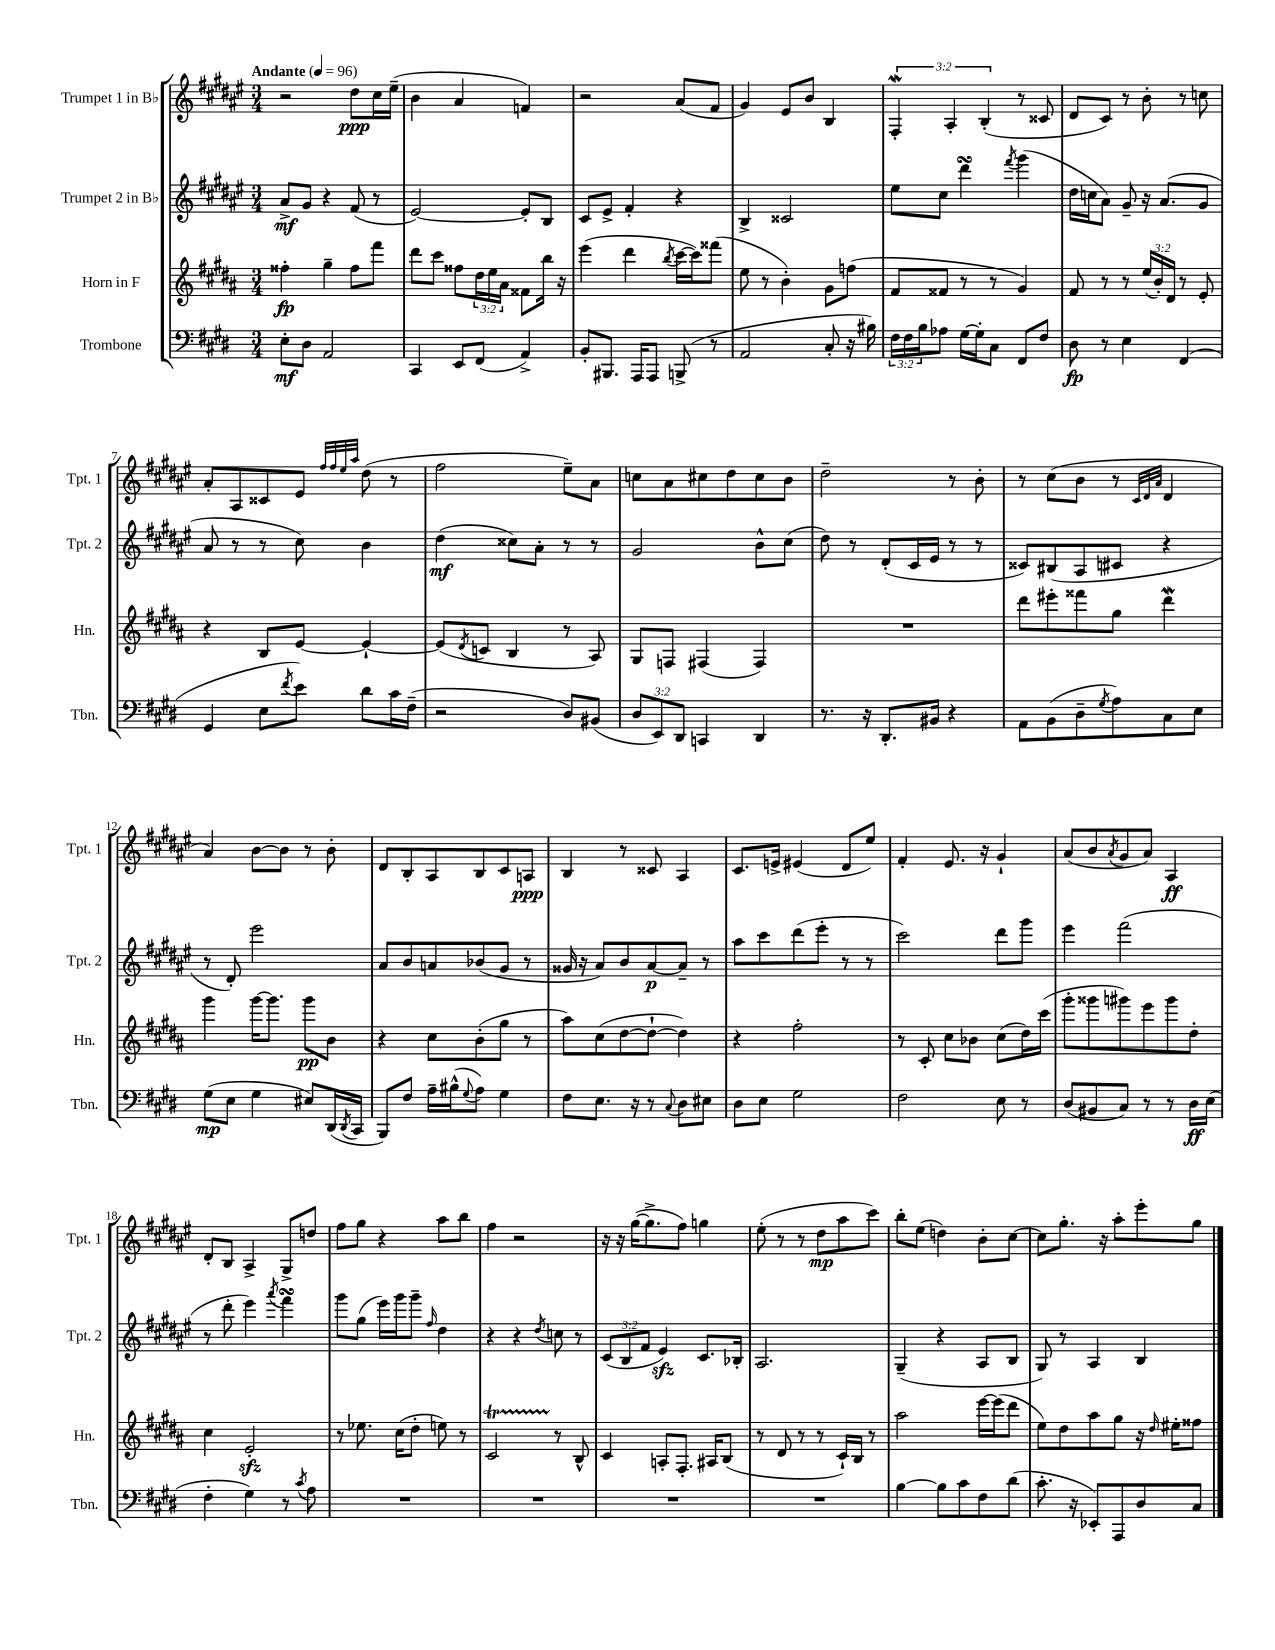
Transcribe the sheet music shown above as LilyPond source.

<<
\new StaffGroup <<
\new Staff = "s0" \with { instrumentName = "Trumpet 1 in Bb" shortInstrumentName = "Tpt. 1" } {
    \clef treble \key fis \major \numericTimeSignature \time 3/4 \override Staff.TupletNumber.text = #tuplet-number::calc-fraction-text \tempo "Andante" 4 = 96
    r2 dis''8\ppp cis''16 eis''16--( |
    b'4 ais'4 f'4) |
    r2 ais'8( fis'8 |
    gis'4) eis'8 b'8 b4 |
    \tuplet 3/2 { fis4-.\mordent ais4-. b4-.( } r8 cisis'8 |
    dis'8 cis'8) r8 b'8-. r8 c''8 |
    ais'8-. ais8 cisis'8 eis'8 \grace { fis''32 fis''32 eis''32 ais''32 } dis''8( r8 |
    fis''2 eis''8--) ais'8 |
    c''8 ais'8 cis''8 dis''8 cis''8 b'8 |
    dis''2-- r8 b'8-. |
    r8 cis''8( b'8 r8 \grace { cis'32 dis'32 ais'32 } dis'4 |
    ais'4) b'8~ b'8 r8 b'8-. |
    dis'8 b8-. ais8 b8 cis'8 a8\ppp |
    b4 r8 cisis'8 ais4 |
    cis'8. e'16-> eis'4( dis'8 eis''8) |
    fis'4-. eis'8. r16 gis'4-! |
    ais'8( b'8 \acciaccatura { ais'8 } gis'8 ais'8) ais4\ff |
    dis'8-. b8 ais4-> gis8-> d''8 |
    fis''8 gis''8 r4 ais''8 b''8 |
    fis''4 r2 |
    r16 r16 gis''16~( gis''8.-> fis''8) g''4 |
    eis''8-.( r8 r8 dis''8\mp ais''8 cis'''8) |
    b''8-. eis''8( d''4) b'8-. cis''8~ |
    cis''8 gis''8.-. r16 ais''8-. eis'''8-. gis''8 \bar "|." |
}
\new Staff = "s1" \with { instrumentName = "Trumpet 2 in Bb" shortInstrumentName = "Tpt. 2" } {
    \clef treble \key fis \major \numericTimeSignature \time 3/4 \override Staff.TupletNumber.text = #tuplet-number::calc-fraction-text
    ais'8->\mf gis'8 r4 fis'8( r8 |
    eis'2~) eis'8-. b8 |
    cis'8 eis'8-> fis'4-. r4 |
    b4-> cisis'2 |
    eis''8 cis''8 dis'''4\turn \acciaccatura { fis'''8 } gis'''4( |
    dis''16 c''16 ais'8) gis'8-- r16 ais'8.( gis'8 |
    ais'8 r8 r8 cis''8) b'4 |
    dis''4\mf( cisis''8) ais'8-. r8 r8 |
    gis'2 b'8-^ cis''8( |
    dis''8) r8 dis'8-.( cis'16 eis'16 r8 r8 |
    cisis'8) bis8( ais8 cis'8 r4 |
    r8 dis'8-.) eis'''2 |
    ais'8 b'8 a'8 bes'8( gis'8 r8 |
    gisis'16 r16 ais'8) b'8 ais'8~\p ais'8-- r8 |
    ais''8 cis'''8 dis'''8( eis'''8-. r8 r8 |
    cis'''2) dis'''8 gis'''8 |
    eis'''4 fis'''2( |
    r8 dis'''8-. eis'''4) \acciaccatura { ais'''8 } fis'''4\turn |
    gis'''8 gis''8( eis'''16) gis'''16 gis'''8-- \grace { fis''16 } dis''4 |
    r4 r4 \acciaccatura { dis''8 } c''8 r8 |
    \tuplet 3/2 { cis'8( b8 fis'8 } eis'4\sfz) cis'8. bes16-. |
    ais2. |
    gis4--( r4 ais8 b8 |
    gis8) r8 ais4 b4 \bar "|." |
}
\new Staff = "s2" \with { instrumentName = "Horn in F" shortInstrumentName = "Hn." } {
    \clef treble \key b \major \numericTimeSignature \time 3/4 \override Staff.TupletNumber.text = #tuplet-number::calc-fraction-text
    fisis''4-.\fp gis''4-- fisis''8 fis'''8 |
    dis'''8 cis'''8 fisis''8 \tuplet 3/2 { dis''16 e''16 ais'16 } fisis'8 b''16 r16 |
    e'''4( dis'''4 \acciaccatura { b''8 } cis'''16~ cis'''16) fisis'''8( |
    e''8 r8 b'4-.) gis'8 f''8( |
    fis'8 fisis'8 r8 r8 gis'4) |
    fis'8 r8 r8 \tuplet 3/2 { e''16( b'16-.) dis'16 } r8 e'8-. |
    r4 b8 e'8~ e'4~-! |
    e'8( \acciaccatura { dis'8 } c'8 b4 r8 ais8) |
    gis8 f8 fis4( fis4) |
    R2. |
    dis'''8 eis'''8-. fisis'''8 gis''8 dis'''4\mordent |
    gis'''4 gis'''16~ gis'''8. gis'''8\pp b'8 |
    r4 cis''8 b'8-.( gis''8 r8 |
    ais''8) cis''8( dis''8~ dis''8~-! dis''4) |
    r4 fis''2-. |
    r8 cis'8-. cis''8 bes'8 cis''8( dis''16) cis'''16( |
    gis'''8-. gisis'''8 gis'''8) e'''8 gis'''8 dis''8-. |
    cis''4 e'2-.\sfz |
    r8 ees''8. cis''16( dis''8-. e''8) r8 |
    cis'2\startTrillSpan r8\stopTrillSpan b8-^ |
    cis'4 a8-. fis8.-. ais16 b8( |
    r8 dis'8 r8 r8 cis'16-!) b16 r8 |
    ais''2 e'''16~ e'''16( dis'''8 |
    e''8) dis''8 ais''8 gis''8 r16 \grace { dis''16 } eis''16-. fisis''8 \bar "|." |
}
\new Staff = "s3" \with { instrumentName = "Trombone" shortInstrumentName = "Tbn." } {
    \clef bass \key e \major \numericTimeSignature \time 3/4 \override Staff.TupletNumber.text = #tuplet-number::calc-fraction-text
    e8-.\mf dis8 a,2 |
    cis,4 e,8 fis,8( a,4->) |
    b,8-. bis,,8. a,,16 a,,8 b,,8->( r8 |
    a,2 cis8-. r16 bis16) |
    \tuplet 3/2 { fis16 fis16 b16 } aes8 gis16~ gis16-. cis8 fis,8 fis8 |
    dis8\fp r8 e4 fis,4( |
    gis,4 e8 \acciaccatura { fis'8 } e'8) dis'8 cis'16 fis16--( |
    r2 dis8) bis,8( |
    \tuplet 3/2 { dis8 e,8) dis,8 } c,4 dis,4 |
    r8. r16 dis,8.-. bis,16 r4 |
    a,8 b,8( dis8-- \acciaccatura { gis8 } a8) cis8 e8 |
    gis8\mp( e8 gis4 eis8) dis,16( \acciaccatura { dis,8 } cis,16 |
    b,,8) fis8 a16-- bis16-^( \appoggiatura { gis8 } a8) gis4 |
    fis8 e8. r16 r8 \appoggiatura { cis8 } dis8 eis8 |
    dis8 e8 gis2 |
    fis2 e8 r8 |
    dis8( bis,8 cis8) r8 r8 dis16\ff e16( |
    fis4-. gis4) r8 \acciaccatura { cis'8 } a8 |
    R2. |
    R2. |
    R2. |
    R2. |
    b4~ b8 cis'8 fis8 dis'8( |
    cis'8.-. r16 ees,8-.) a,,8 dis8 cis8 \bar "|." |
}
>>
>>
